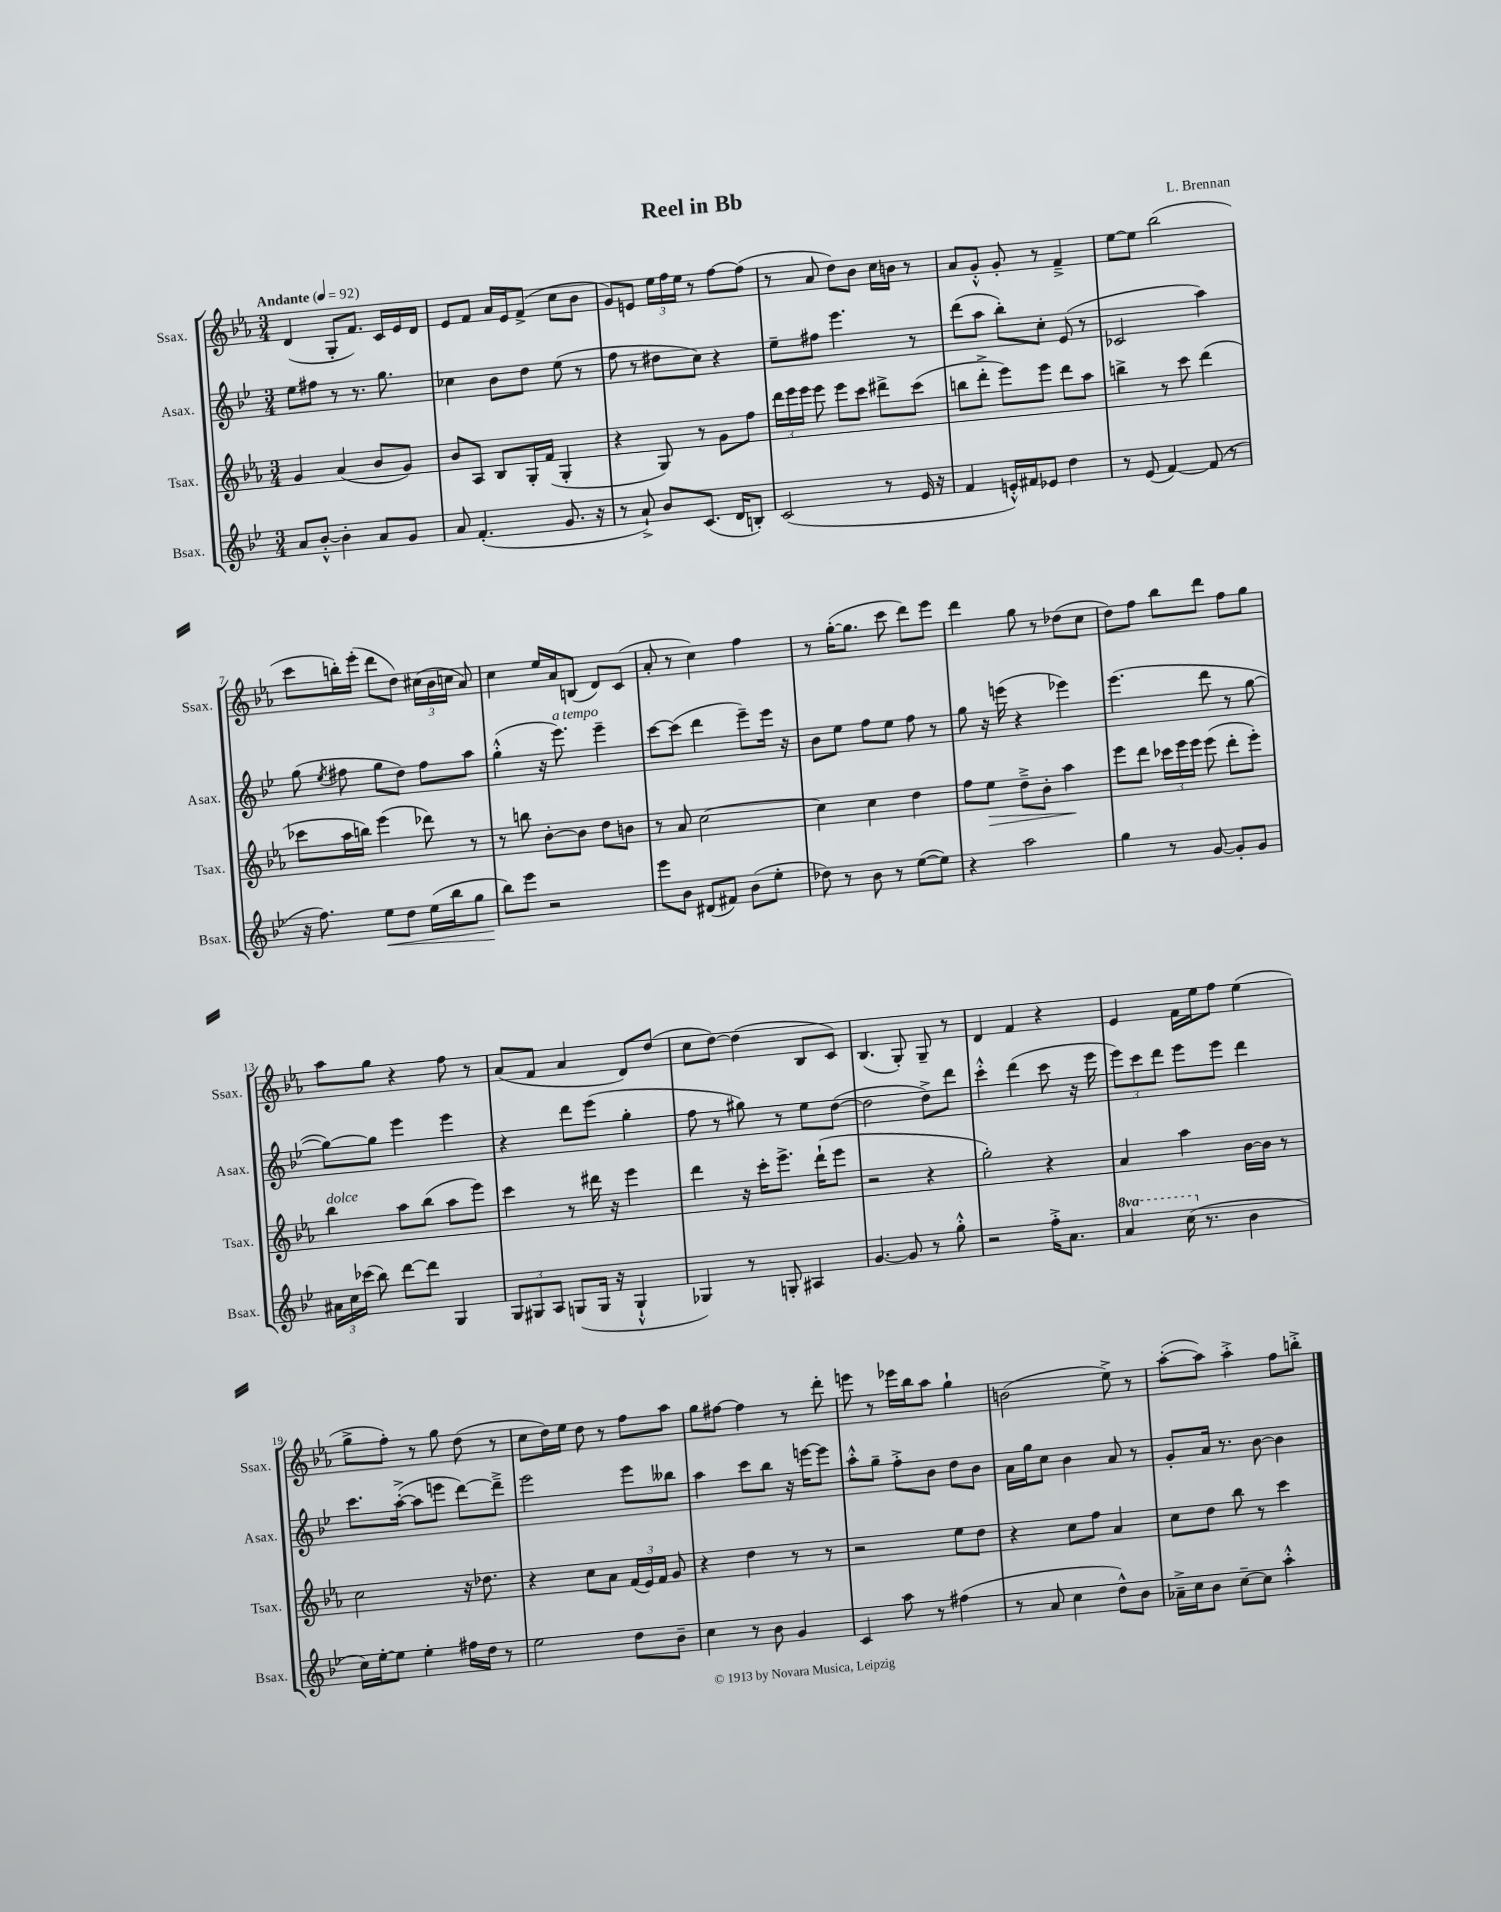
\header { title = "Reel in Bb" composer = "L. Brennan" }
<<
\new StaffGroup <<
\new Staff = "s0" \with { instrumentName = "Ssax." shortInstrumentName = "Ssax." } {
    \clef treble \key ees \major \numericTimeSignature \time 3/4 \tempo "Andante" 4 = 92
    \autoBeamOff d'4( g8[-. f'8.]) c'16[ ees'16 d'16] |
    ees'8[ f'8] aes'16[ ees'16 f'8]->( c''8[ bes'8] |
    g'8[) e'8] \tuplet 3/2 { ees''16[ f''16 ees''16] } r8 f''8[~ f''8]( |
    r8 aes'8 d''8[) bes'8] c''16[ b'16] r8 |
    aes'8[ g'8]-.-^ g'8-. r8 f'4---> |
    ees''8[~ ees''8] bes''2( |
    c'''8[ b''16-.) ees'''16]-.( d'''8[ d''8]) \tuplet 3/2 { cis''16[( bes'16 c''16] } aes'8) |
    c''4 ees''16[ aes'16 b8]( d'8[) c'8]( |
    aes'8-. r8 c''4) f''4 |
    r8 g''16[~-.( g''8.] c'''8 d'''8[) ees'''8] |
    d'''4 g''8 r8 des''8[( c''8] |
    d''8[) f''8] bes''8[ d'''8] f''8[ g''8] |
    aes''8[ g''8] r4 f''8 r8 |
    aes'8[( f'8] aes'4 d'8[) d''8]( |
    c''8[ d''8]~) d''4( bes8[ c'8]) |
    bes4.( g8-.) g8-- r8 |
    d'4 f'4 r4 |
    ees'4 f'16[ ees''16 f''8] ees''4( |
    g''8[-> f''8]-.) r8 g''8 d''8( r8 |
    c''8[ d''16) ees''16] d''8 r8 f''8[ aes''8] |
    g''8[ fis''8]~ fis''4 r8 d'''8-. |
    e'''8 r8 ees'''16[ bes''16 aes''8] g''4-! |
    b'2( ees''8->) r8 |
    aes''8[~-.( aes''8]) aes''4-.-> f''8[ b''8]-.-> \bar "|." |
}
\new Staff = "s1" \with { instrumentName = "Asax." shortInstrumentName = "Asax." } {
    \clef treble \key bes \major \numericTimeSignature \time 3/4
    \autoBeamOff ees''8[ fis''8] r8 r8. g''8. |
    ces''4 bes'8[ d''8] ees''8( r8 |
    f''8 r8 dis''8[ c''8]) r4 |
    ees''8[-- fis''8] ees'''4. r8 |
    d'''8[( a''8] bes''8[-.) c''8]-. ees'8( r8 |
    ces'2 a''4) |
    g''8( \acciaccatura { ees''8 } fis''8 g''8[ d''8]) fis''8[ a''8] |
    g''4-.-^( r16 ees'''8.^\markup { \italic "a tempo" }) ees'''4-- |
    c'''8[~ c'''8]( d'''4 ees'''8[--) ees'''16] r16 |
    bes'8[ ees''8] f''8[ ees''8] f''8 r8 |
    g''8 r16 e'''16( r4 ees'''4) |
    ees'''4.( d'''8 r8 g''8~ |
    g''8[~) g''8] ees'''4 ees'''4 |
    r4 d'''8[ ees'''8]( g''4-. |
    f''8 r8 gis''8) r8 ees''8[ d''8]~( |
    d''2 d''8[->) d'''8] |
    c'''4-.-^ d'''4( c'''8 r16 ees'''16 |
    \tuplet 3/2 { ees'''8[) c'''8 d'''8] } ees'''8[ ees'''8] d'''4 |
    c'''8.[ a''16]~-.->( a''8[ e'''8] d'''8[~) d'''8]---> |
    ees'''2 ees'''8[ beses''8] |
    a''4 c'''8[ bes''8] r16 e'''16[~ e'''8] |
    a''8[-.-^ g''8]-- f''8[-.-> bes'8] d''8[ bes'8] |
    a'16[ g''16 c''8] bes'4 a'8 r8 |
    g'8[-. a'16] r8. bes'8~ bes'4 \bar "|." |
}
\new Staff = "s2" \with { instrumentName = "Tsax." shortInstrumentName = "Tsax." } {
    \clef treble \key ees \major \numericTimeSignature \time 3/4
    \autoBeamOff g'4 aes'4( bes'8[ g'8]) |
    bes'8[ aes8] bes8[ g16-. f'16]( g4-. |
    r4 g8) r8 g'8[ f''8] |
    \tuplet 3/2 { d'''16[ ees'''16 ees'''16] } ees'''8 ees'''8[ c'''8] dis'''8[-> c'''8]( |
    b''8[ d'''8]-.-> ees'''8[) ees'''8] d'''8[ aes''8] |
    b''4-> r8 c'''8 d'''4( |
    ces'''8[ aes''16 b''16]) ees'''4( des'''8) r8 |
    r8 b''8 bes'8[~-. bes'8] d''8[ b'8] |
    r8 aes'8 c''2~ |
    c''4 c''4 d''4 |
    f''8[ ees''8]\> d''8[---> bes'8]-. aes''4\! |
    ees'''8[ d'''8] \tuplet 3/2 { ces'''16[ ees'''16 ees'''16] } ees'''8( d'''8[-. ees'''8]-.) |
    bes''4^\markup { \italic "dolce" } aes''8[ bes''8]( aes''8[ ees'''8]) |
    c'''4 r8 dis'''16 r16 ees'''4 |
    d'''4 r16 c'''16[-. ees'''8.]-> d'''16[-!( ees'''8] |
    r2 r4 |
    g''2-.) r4 |
    aes'4 aes''4 bes'16[~ bes'16] r8 |
    c''2 r16 des''8. |
    r4 c''8[ aes'8] \tuplet 3/2 { f'16[( ees'16) f'16] } g'8 |
    r4 d''4 r8 r8 |
    r2 ees''8[ d''8] |
    r4 c''8[ f''8] aes'4 |
    c''8[ d''8] bes''8 r8 c'''4 \bar "|." |
}
\new Staff = "s3" \with { instrumentName = "Bsax." shortInstrumentName = "Bsax." } {
    \clef treble \key bes \major \numericTimeSignature \time 3/4 \set Staff.ottavationMarkups = #ottavation-simple-ordinals
    \autoBeamOff a'8[ bes'8]~-.-^ bes'4-. a'8[ g'8] |
    a'8 f'4.-.( g'8. r16 |
    r8 a'8-!->) bes'8[ c'8.]( d'16[ b8]-.) |
    c'2( r8 ees'16 r16 |
    f'4 e'16[-.-^) fis'16 ees'8] d''4 |
    r8 ees'8( f'4~) f'8( r8 |
    r16 f''8.) ees''8[\< d''8] ees''16[( bes''16 g''8] |
    bes''8[\!) ees'''8] r2 |
    ees'''8[ bes'8] dis'8[( fis'8]) bes'8[( ees''8]-. |
    des''8) r8 bes'8 r8 ees''8[~( ees''8]) |
    r4 a''2 |
    g''4 r8 g'8~ g'8[-. g'8] |
    \tuplet 3/2 { ais'16[ c''16 ces'''16]( } bes''8) d'''8[~ d'''8] g4 |
    \tuplet 3/2 { g8[ gis8 a8] } g8[( g16] r16 g4-!-^ |
    ges4) r8 g8-. ais4 |
    g'4.~ g'8 r8 g''8-.-^ |
    r2 f''16[-.-> a'8.] |
    \ottava #1 a''4 c'''16( \ottava #0 r8. bes'4 |
    c''16[) ees''16~-. ees''8] ees''4-. fis''16[ d''16] r8 |
    ees''2 d''8[ bes'8]-- |
    c''4 r8 bes'8 g'4 |
    c'4 a''8 r8 fis''4( |
    r8 a'8 c''4 d''8[-^) bes'8] |
    aes'16[---> c''16 bes'8] c''8[~-- c''8] a''4-.-^ \bar "|." |
}
>>
>>
